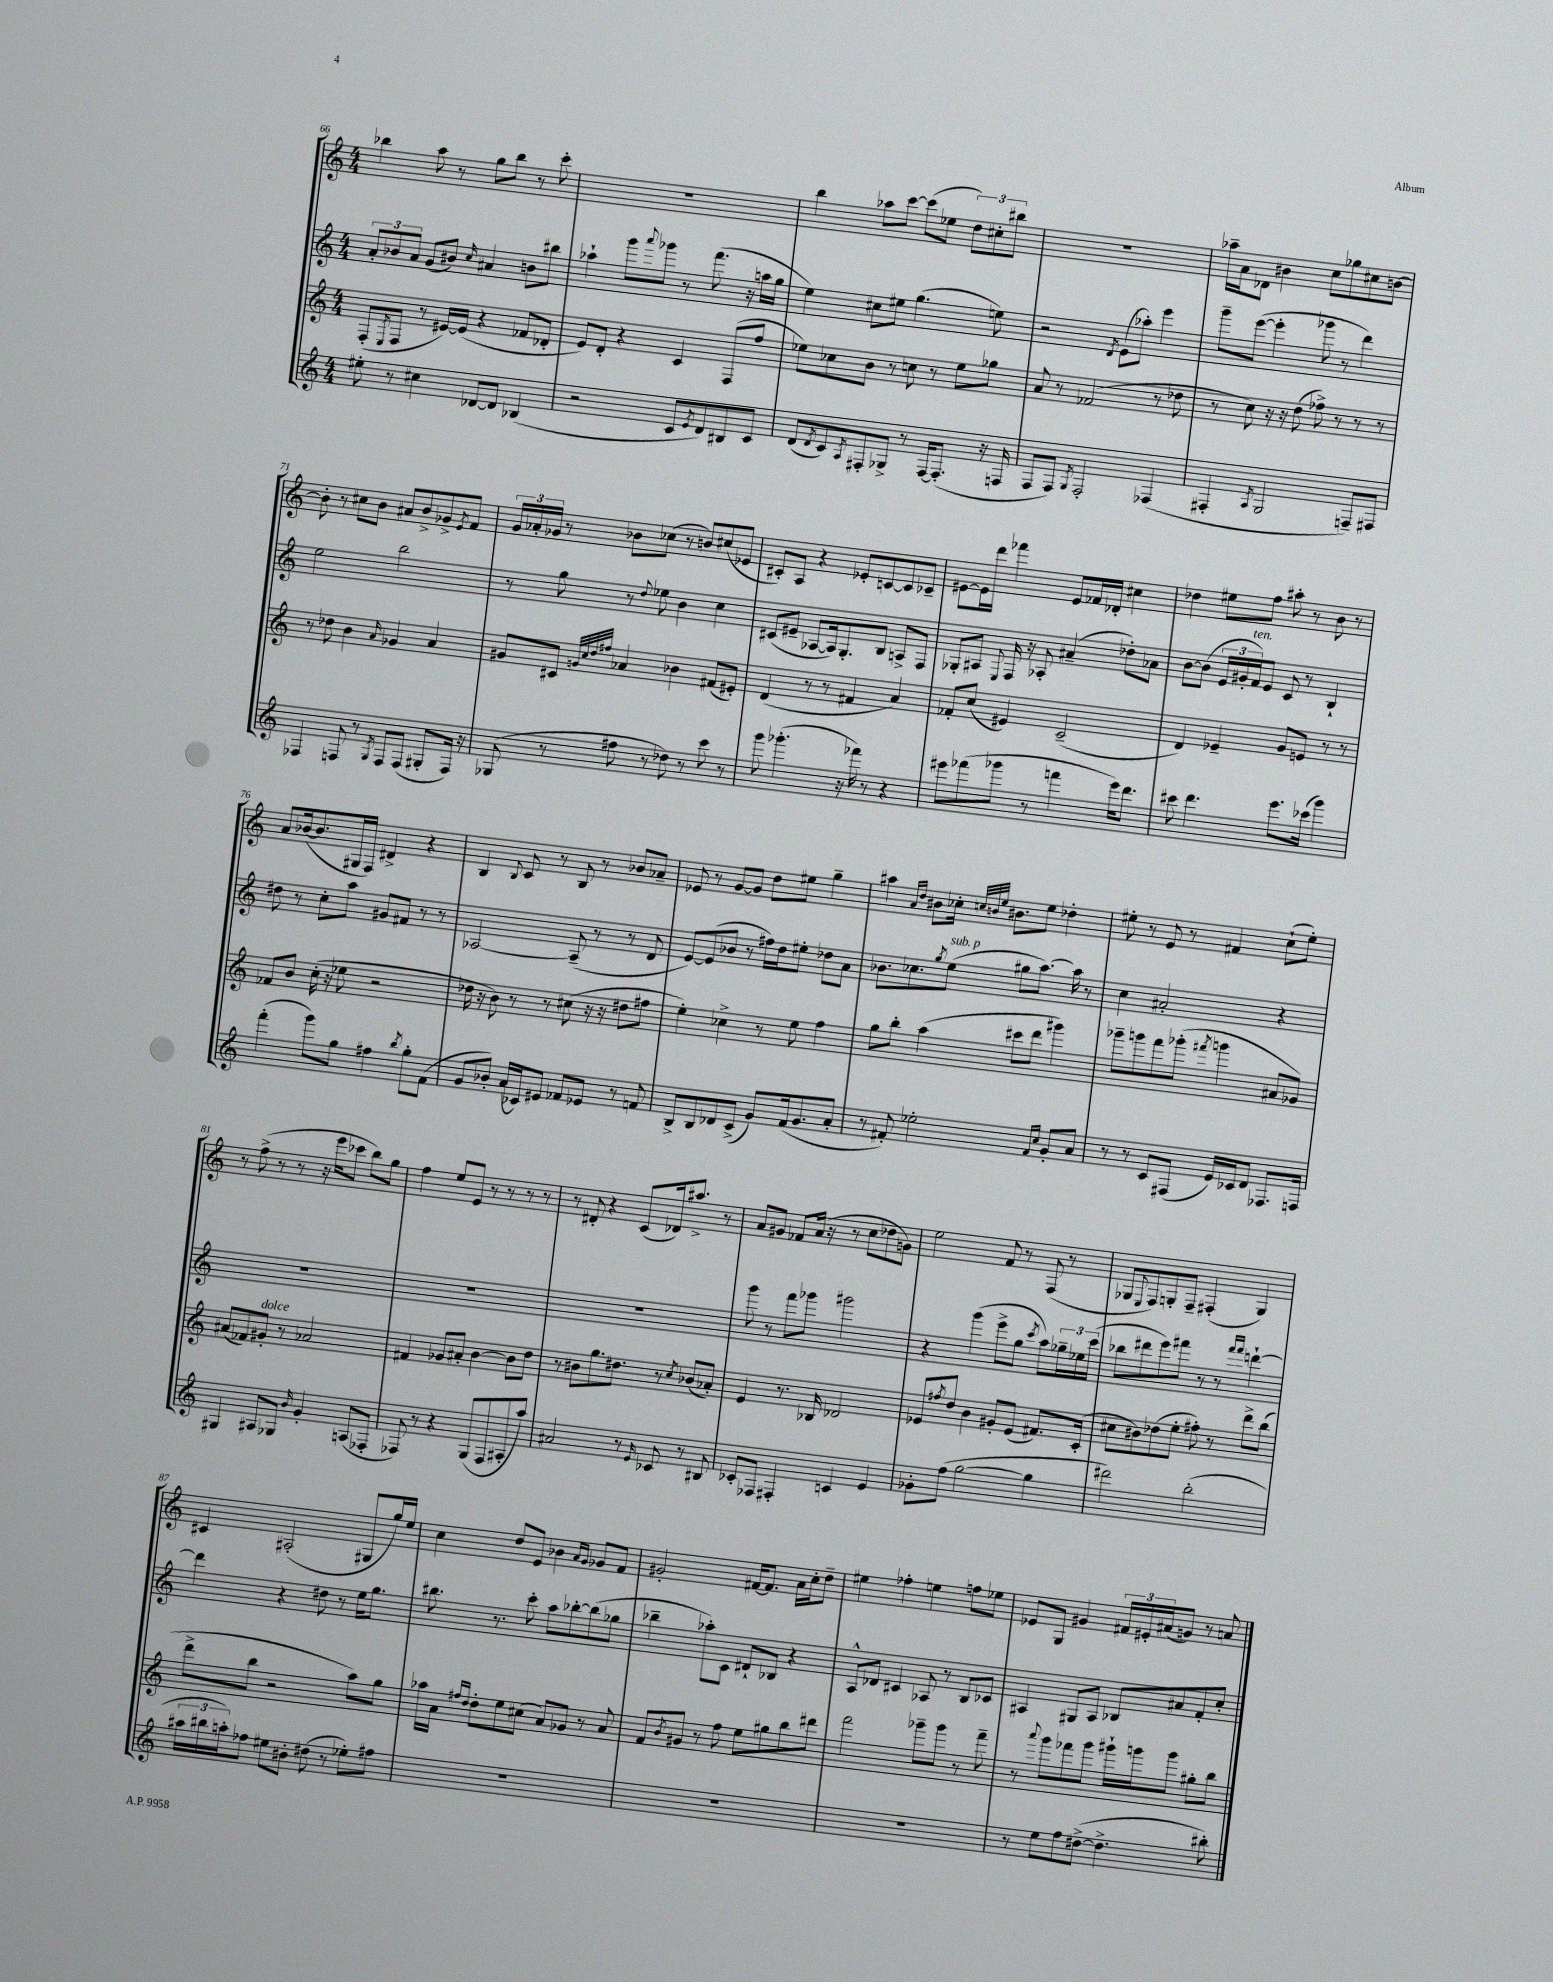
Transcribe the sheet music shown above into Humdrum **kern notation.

**kern	**kern	**kern	**kern
*staff4	*staff3	*staff2	*staff1
*clefG2	*clefG2	*clefG2	*clefG2
*k[]	*k[]	*k[]	*k[]
*M4/4	*M4/4	*M4/4	*M4/4
8ee#'	(8F'	12a'	4bb-
.	.	12b-	.
.	8qE	.	.
8r	8F	.	.
.	.	12a	.
4cc#	8r	(8g	8aa
.	[16e#)	8b#)	8r
.	(16e#]	.	.
.	.	16qqcc	.
[8d-	4r	4a#	8gg
8d-]	.	.	8bb-
(4B-	8f-	8b	8r
.	8d-'	8bb#	8ccc'
=	=	=	=
2r	8e)	4aa-`	1r
.	8d'	.	.
.	4r	8ggg	.
.	.	8qqaaa	.
.	.	8ggg-	.
8c	4c	8r	.
8qe	.	.	.
8d)	.	(8.fff	.
8B#	(8F	.	.
.	.	16r	.
8c	8ff	16aa	.
.	.	16gg	.
=	=	=	=
(8d	8ee-)	4ee)	4bb
8qd	.	.	.
8c)	8cc-	.	.
8qA	.	.	.
8F#'	8b	8cc#	8aa-
8G-^	8r	8ee#	[8ccc
8r	8cc	(4.gg	(8ccc]
[16F#	8r	.	8ee-
(8.F#']	.	.	.
.	8ee-	.	12dd)
.	.	.	12cc#'
16r	8gg-	8ee)	.
.	.	.	12bb#
16F	.	.	.
=	=	=	=
8F	8a	2r	1r
8F)	8r	.	.
8qG	.	.	.
2F'	(2f-	.	.
.	.	8qd	.
.	.	(8e	.
.	.	8aa-')	.
(4F-	8r	4eee	.
.	8dd-	.	.
=	=	=	=
4F#'	8r	8ggg~	16aa-~
.	.	.	16a
.	8cc)	([8eee	8d-
8qA	.	.	.
2G	16r	4eee']	4b#
.	16r	.	.
.	(8dd	.	.
.	8ff-^)	8ggg-	8cc
.	8r	8r	8gg-
8F~)	8r	4ddd)	8cc#
8F#	8r	.	[8b
=	=	=	=
4F-	8r	2ee	8b']
.	8dd-	.	8r
8F	4b	.	8cc#
8r	.	.	8b
8qG	16qqa	.	.
8F	4g-	2bb	8a#
(8F	.	.	8b^
8G#'	4a	.	8g-^
.	.	.	8qe
16F)	.	.	8f
16r	.	.	.
=	=	=	=
(8G-	8g#	8r	24g
.	.	.	24a-'
.	.	.	24g-
8r	8c#	8gg	8r
.	32qqg	.	.
.	32qqcc	.	.
.	32qqdd	.	.
.	32qqff#	.	.
8ff#	4a-	8r	8b-
.	.	8qqdd	.
8r	.	8ee-	(8cc-
8dd-)	4b-	4b	8r
8r	.	.	8b)
8ccc	(8f#	4cc	(8cc#
8r	8e#')	.	8e-
=	=	=	=
8ggg	(4d	(8c#	8c#')
(4.ggg-'	.	8e#~	8A
.	8r	[8A-	4r
.	8r	16A-])	.
.	.	8.G'	.
16r	4f#	.	8e-'
16fff-)	.	.	.
8r	.	8B	[8c
4r	4a)	8A^	8c]
.	.	8F	8c-~
=	=	=	=
8eee#	8f-'	8G-'	[8e#
(8fff-	(8cc	8A#	16e#]
.	.	.	16ddd
.	.	8qqE	.
8ggg-	4e#)	16F	4fff-
.	.	16r	.
8r	.	8A-'	.
4fff	(2c~	(4a#~	8e#
.	.	.	16f-
.	.	.	16d-'
16eee#)	.	8dd-')	4cc#
8.ddd	.	.	.
.	.	8a-	.
=	=	=	=
8ccc#	4d)	[8b	4dd-
4.ddd	.	(8b]	.
.	4e-~	24e	8ee#
.	.	24g#'	.
.	.	24f)	.
.	.	8e	8ff
8.eee	8g	8c	8aa#'
.	8e	8r	8r
(16ccc-	.	.	.
4ggg)	8r	4B`	8b
.	8r	.	8r
=	=	=	=
(4fff'	8f-	8dd#	8a
.	8b	8r	([16b-
.	.	.	8.b-]
8ggg)	(16cc'	8cc'	.
.	16r	.	.
8gg	8ee-	8aa	16G#
.	.	.	16F)
4ff#	2r	8g#	4d#^
.	.	8f#	.
8qbb	.	.	.
8gg'	.	8r	4r
(8f	.	8r	.
=	=	=	=
8g	16dd-	[2A-	4B
.	16r	.	.
8b-')	8b)	.	.
.	.	.	8qqB
(16a	8r	.	8c
16c-)	.	.	.
8e#	8r	.	8r
8f-	(8cc#	(8A-~]	8B
8e-	16r	8r	8r
.	16r	.	.
8r	8dd#	8r	8b-
8f	8ff#	8d	8a-~
=	=	=	=
8B^	4ee')	[8e)	8e-
8B	.	(8e]	8r
8d-	4cc-^	8b-	[8g
(8c^	.	8r	8g]
8g)	8r	16ff#)	8dd
.	.	16dd	.
(16f	8ee	8ee#'	8ee#
8.g	.	.	.
.	4ff	8dd-	4gg~
8a'	.	8a	.
=	=	=	=
8r	8gg	8.b-	4aa#
8f#')	8bb'	.	.
.	.	8.cc-	.
.	.	.	16qqa
.	.	.	16qqdd
2ee-'	(4aa	.	8b#
.	.	8qgg	.
.	.	(8ee	16cc-'
.	.	.	32qqcc
.	.	.	32qqb
.	.	.	32qqee
.	.	.	8.b#
.	8ccc#	8gg#	.
.	8ddd	[8.aa)	8ee
16qqf#	.	.	.
16qqcc	.	.	.
8g'	4ggg#)	.	4dd-'
.	.	16aa]	.
8a	.	8r	.
=	=	=	=
8r	8ggg-~	4cc	8ee#'
8r	8ggg	.	8r
8c	8fff	2a#'	8e
(8F#	(8ggg-'	.	8r
.	8qfff#	.	.
16e)	4ggg	.	4f#
16c-	.	.	.
8d	.	.	.
8.F-	8a#	4r	(8cc`
.	8g-)	.	8ee#')
16F	.	.	.
=	=	=	=
4G#	(8a#	1r	8r
.	8f-)	.	(8ff^
8A#	8g#'	.	8r
8G-	8r	.	8r
16qqb	.	.	.
4g'	2a-	.	16r
.	.	.	16eee
.	.	.	8ccc-
(8A	.	.	8bb)
8F-'	.	.	8gg
=	=	=	=
8F-)	4f#	1r	4ff
8r	.	.	.
4r	8g-	.	8ee
.	8a#'	.	8e
(8G	[4b	.	8r
8F-	.	.	8r
8A#'	8b]	.	8r
8aa)	8dd	.	8r
=	=	=	=
2a#	8r	1r	8r
.	8b#	.	8d#'
.	8.gg	.	4r
.	8.dd#	.	.
8r	.	.	(8c
16qqe	.	.	.
8c-	8r	.	16d-)
.	.	.	8.aa#^
.	8qcc	.	.
8r	(8b-	.	.
8B#	8a-')	.	8r
=	=	=	=
8c-'	4e	8ggg	8a
8F-	.	8r	8g#
4F#'	8.r	8fff	8f-
.	.	8ggg-	(16a
.	16B-	.	16r
4c	2d-	2ggg#	8r
.	.	.	8cc
4e	.	.	8dd-
.	.	.	8g)
=	=	=	=
8g-'	8e-	4r	2ee
.	8qff#	.	.
(8ff	8dd	.	.
[2gg	4b	(4ggg	.
.	8g#'	8eee^	8f
.	(8e-	8gg	8r
.	.	8qccc	.
4gg]	8.f#)	8aa)	(8F
.	.	24gg-~	8r
.	.	24ee-	.
.	(16c'	.	.
.	.	(24ccc	.
=	=	=	=
2ddd#)	8cc#	8bb-	8G-
.	.	.	8qqE
.	8b#)	8ddd#	8F)
.	(8dd-	8eee)	8G'
.	8ee'	8fff#	8F~
(2bb'	8ff#')	8r	(4F#'
.	8r	8r	.
.	.	16qqfff#	.
.	.	16qqfff#	.
.	8ddd^	[4ddd`	4G)
.	(8bb	.	.
=	=	=	=
24aa#	8ddd^	4ddd]	4c#
24bb#	.	.	.
24aa')	.	.	.
8ff-	8bb	.	.
8ee#	2r	4r	(2A#'
8b#'	.	.	.
(8dd#	.	8dd#	.
8r	.	8r	.
8ee-')	8aa)	16ee	8G#
.	.	8.gg	.
8ff#	8gg	.	16gg)
.	.	.	16ee
=	=	=	=
1r	16aa-	8.bb#	4cc
.	16a	.	.
.	16qqff#	.	.
.	16qqdd	.	.
.	8dd'	.	.
.	.	8.r	.
.	8ee	.	8dd
.	(8cc#	8ccc'	8e
.	8a)	8aa	4b-
.	8g-	[8bb-'	.
.	.	.	16qqa
.	.	.	16qqg
.	8r	(8bb-]	8g-
.	8a	8gg-	8f
=	=	=	=
1r	8f	4bb-~	2g#'
.	8qb	.	.
.	8g#	.	.
.	8r	8aa-')	.
.	8ff	8c	.
.	8ee	8d#`	[16f#
.	.	.	8.f#]
.	8gg#	8B-	.
.	8bb	4r	16a
.	.	.	16cc'
.	8ddd#	.	8dd~
=	=	=	=
1r	2fff	8A^^	4ee#
.	.	8d-	.
.	.	4c#	4ff-'
.	8ggg-~	8A-	4ee
.	8ggg-	8r	.
.	8r	8B	8ff
.	8fff~	8c-	8ee-
=	=	=	=
8r	8r	4A#	8e-
.	8qqaaa	.	.
8ee	8ggg	.	8G
8ff	8fff-	8G#	4g#
([8dd#^	8ggg	8A#	.
4.dd#^]	16ggg#`	8B-	24f#
.	.	.	24e#'
.	16ggg	.	.
.	.	.	(24a#
.	8ggg	8a#	8g)
.	8gg#'	8f'	8r
8bb#')	8bb	8cc'	8a
==	==	==	==
*-	*-	*-	*-
